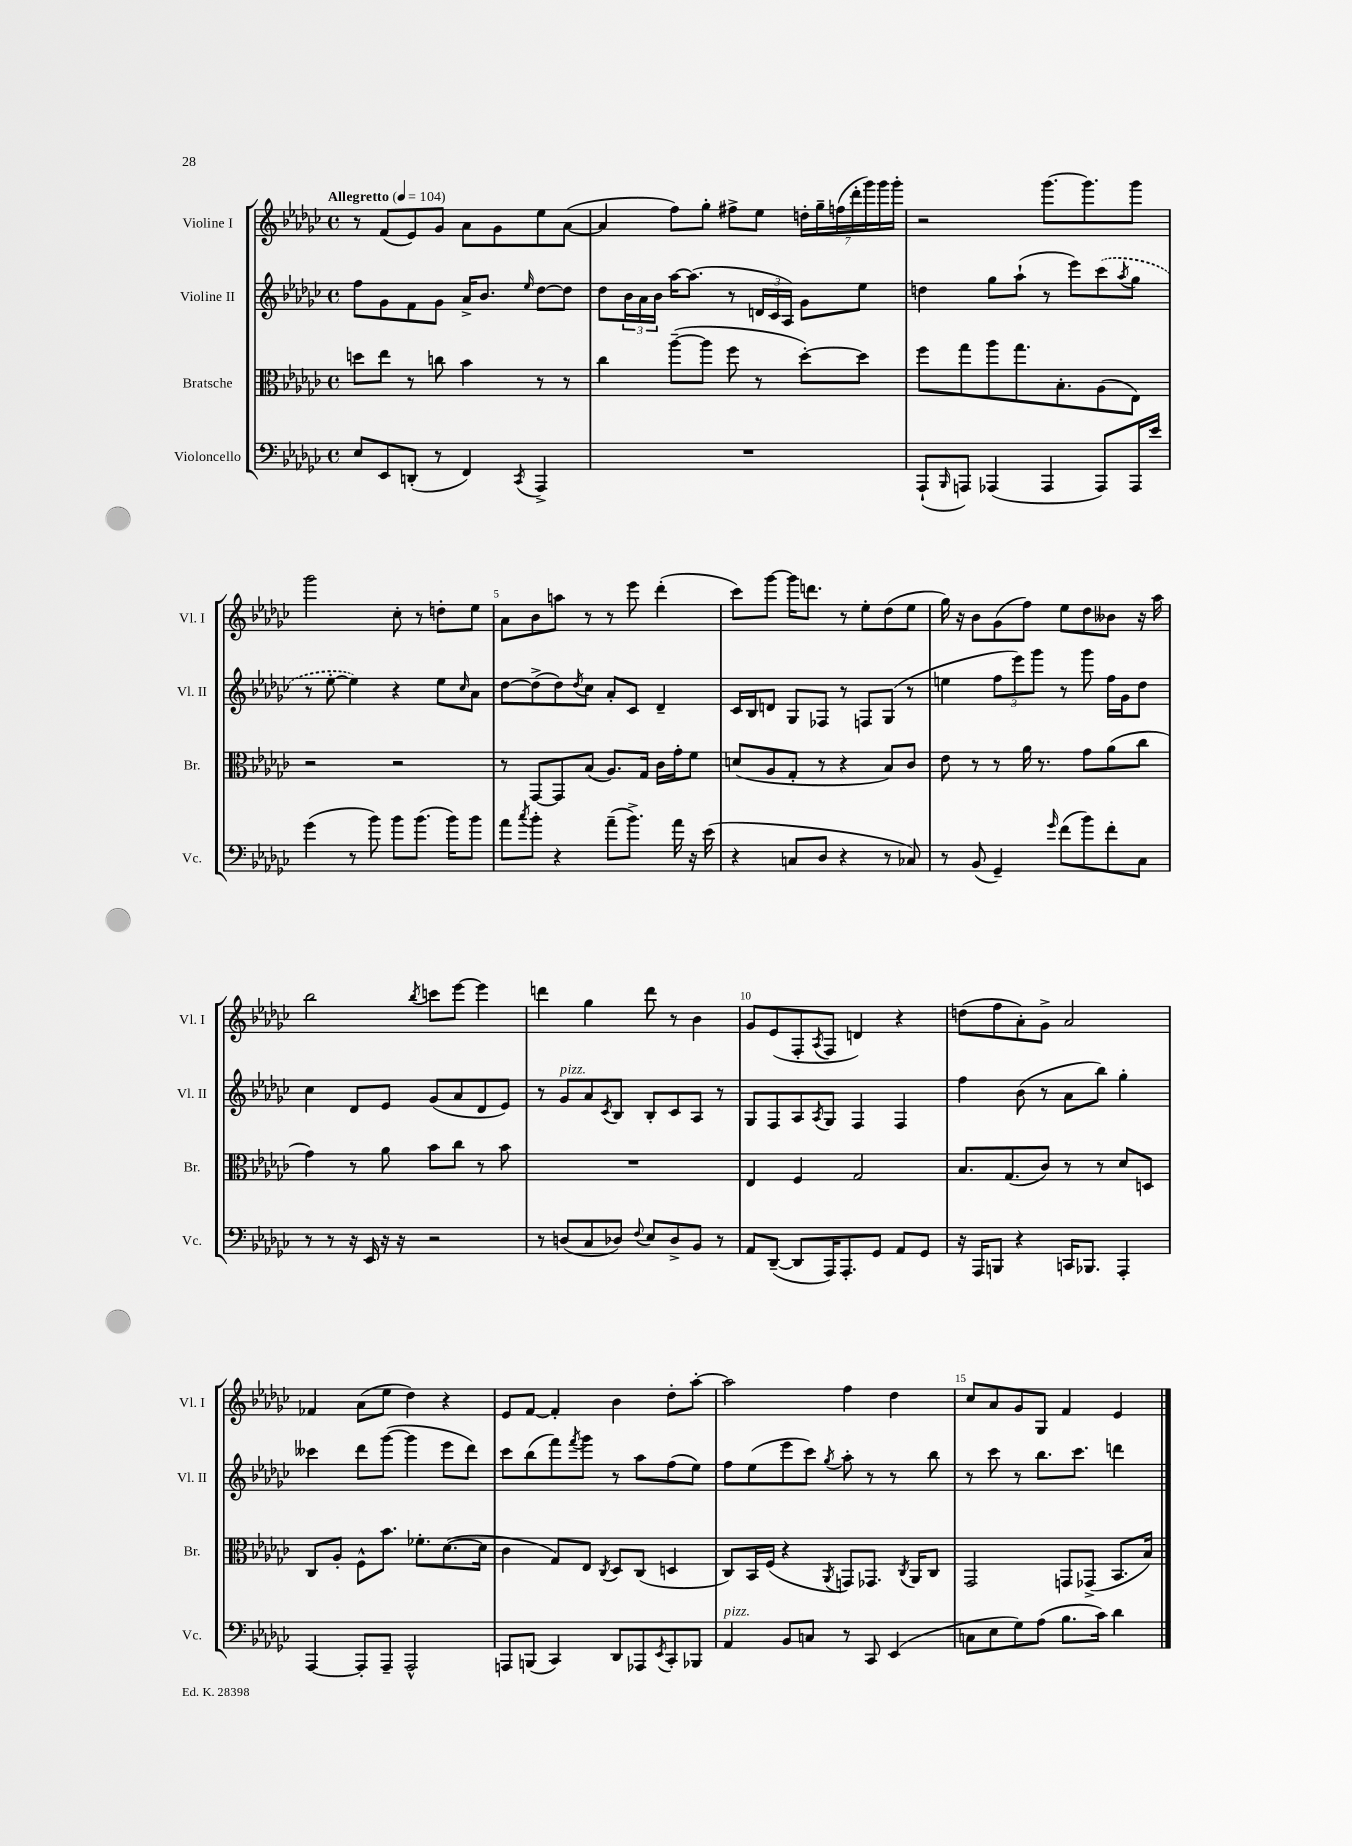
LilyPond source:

<<
\new StaffGroup <<
\new Staff = "s0" \with { instrumentName = "Violine I" shortInstrumentName = "Vl. I" } {
    \clef treble \key ges \major \defaultTimeSignature \time 4/4 \tempo "Allegretto" 4 = 104
    r8 f'8( ees'8) ges'8 aes'8 ges'8 ees''8 aes'8~( |
    aes'4 f''8) ges''8-. fis''8-> ees''8 \tuplet 7/4 { d''16-. ges''16-- f''16( des'''16-. ges'''16) ges'''16 ges'''16-. } |
    r2 ges'''8.~ ges'''8. ges'''8 |
    ges'''2 ces''8-. r8 d''8-. ees''8 |
    aes'8 bes'8 a''8 r8 r8 ees'''8 des'''4-.( |
    ces'''8) ges'''8~ ges'''16 d'''8. r8 ees''8-. des''8( ees''8 |
    ges''16) r16 bes'8 ges'8( f''8) ees''8 des''8 beses'8 r16 aes''16 |
    bes''2 \acciaccatura { bes''8 } c'''8 ees'''8~ ees'''4 |
    d'''4 ges''4 d'''8 r8 bes'4 |
    ges'8 ees'8( f8-. \acciaccatura { aes8 } f8 d'4) r4 |
    d''8( f''8 aes'8-.) ges'8-> aes'2 |
    fes'4 aes'8( ees''8 des''4) r4 |
    ees'8 f'8~ f'4-. bes'4 des''8-. aes''8~-. |
    aes''2 f''4 des''4 |
    ces''8 aes'8 ges'8 ges8 f'4 ees'4 \bar "|." |
}
\new Staff = "s1" \with { instrumentName = "Violine II" shortInstrumentName = "Vl. II" } {
    \clef treble \key ges \major \defaultTimeSignature \time 4/4
    f''8 ges'8 f'8 ges'8 aes'16-> bes'8. \grace { ees''16 } des''8~ des''8 |
    des''8 \tuplet 3/2 { bes'16 aes'16 bes'16 } aes''16~ aes''8.( r8 \tuplet 3/2 { d'16 ces'16 aes16) } ges'8 ees''8 |
    d''4 ges''8 aes''8-!( r8 ees'''8) \once \slurDashed ces'''8( \acciaccatura { aes''8 } ges''8 |
    r8 ees''8~-. ees''4) r4 ees''8 \grace { ces''16 } aes'8 |
    des''8~ des''8->( des''8) \acciaccatura { des''8 } ces''8 aes'8-. ces'8 des'4-- |
    ces'16 bes16 d'8 ges8 fes8 r8 f8 ges8( r8 |
    e''4 \tuplet 3/2 { f''8 ees'''8) ges'''8 } r8 ges'''8 f''16 ges'16 des''8 |
    ces''4 des'8 ees'8 ges'8( aes'8 des'8 ees'8) |
    r8 ges'8^\markup { \italic "pizz." } aes'8 \acciaccatura { ces'8 } bes8 bes8-. ces'8 aes8 r8 |
    ges8 f8 aes8 \acciaccatura { aes8 } ges8 f4 f4 |
    f''4 bes'8( r8 aes'8 bes''8) ges''4-. |
    ceses'''4 des'''8 ges'''8~( ges'''4 ees'''8 des'''8) |
    ces'''8 bes''8( f'''8) \acciaccatura { f'''8 } ges'''8 r8 aes''8 f''8( ees''8) |
    f''8 ees''8( ees'''8 ces'''8) \acciaccatura { ges''8 } aes''8-. r8 r8 bes''8 |
    r8 ces'''8 r8 bes''8. ces'''8. d'''4 \bar "|." |
}
\new Staff = "s2" \with { instrumentName = "Bratsche" shortInstrumentName = "Br." } {
    \clef alto \key ges \major \defaultTimeSignature \time 4/4
    d''8 ees''8 r8 c''8 bes'4 r8 r8 |
    ces''4 aes''8~--( aes''8 f''8 r8 des''8~-.) des''8 |
    f''8 ges''8 aes''8 ges''8. bes8.-. aes8( ees8) |
    r2 r2 |
    r8 ges,8~ ges,8 bes8( aes8.) ges16 ces'16 ges'16-. f'8 |
    d'8( aes8 ges8-. r8 r4 bes8) ces'8 |
    ees'8 r8 r8 aes'16 r8. ges'8 aes'8( ces''8 |
    ges'4) r8 aes'8 bes'8 ces''8 r8 bes'8 |
    R1 |
    ees4 f4 ges2 |
    bes8. ges8.( ces'8) r8 r8 des'8 d8 |
    ces8 aes8-. f8-^ bes'8. fes'8.-. des'8.~( des'16 |
    ces'4 ges8) ees8 \acciaccatura { ces8 } des8 ces8( d4 |
    ces8) bes,16 f16( r4 \acciaccatura { aes,8 } g,8) ges,8. \acciaccatura { ces8 } aes,16 ces8 |
    ges,2 g,8 ges,8->( bes,8. bes16) \bar "|." |
}
\new Staff = "s3" \with { instrumentName = "Violoncello" shortInstrumentName = "Vc." } {
    \clef bass \key ges \major \defaultTimeSignature \time 4/4
    ees8 ees,8 d,8-.( r8 f,4) \acciaccatura { ces,8 } aes,,4-> |
    R1 |
    aes,,8-!( \grace { bes,,16 } a,,8) aes,,4( aes,,4 aes,,8) aes,,16 ees'16 |
    ges'4( r8 bes'8) bes'8 bes'8.( bes'16) bes'8 |
    aes'8 \acciaccatura { ces''8 } bes'8-. r4 aes'8--( bes'8.->) aes'16 r16 ees'16( |
    r4 c8 des8 r4 r8 ces8) |
    r8 bes,8( ges,4--) \grace { ges'16 } f'8( bes'8) f'8-. ces8 |
    r8 r8 r16 ees,16 r16 r16 r2 |
    r8 d8( ces8 des8) \appoggiatura { f8 } ees8 des8-> bes,8 r8 |
    aes,8 des,8~--( des,8 aes,,16) aes,,8.-. ges,8 aes,8 ges,8 |
    r16 aes,,16 b,,8 r4 c,16 bes,,8. aes,,4-. |
    aes,,4~ aes,,8-. aes,,8-- aes,,2-^ |
    a,,8 b,,8( ces,4) des,8 aes,,8 \acciaccatura { ees,8 } ces,8-. bes,,8 |
    aes,4^\markup { \italic "pizz." } bes,8 c8 r8 ces,8 ees,4( |
    c8 ees8 ges8) aes8( bes8. ces'16) des'4 \bar "|." |
}
>>
>>
\layout { \context { \Score \override BarNumber.break-visibility = ##(#f #t #t) barNumberVisibility = #(every-nth-bar-number-visible 5) } }
